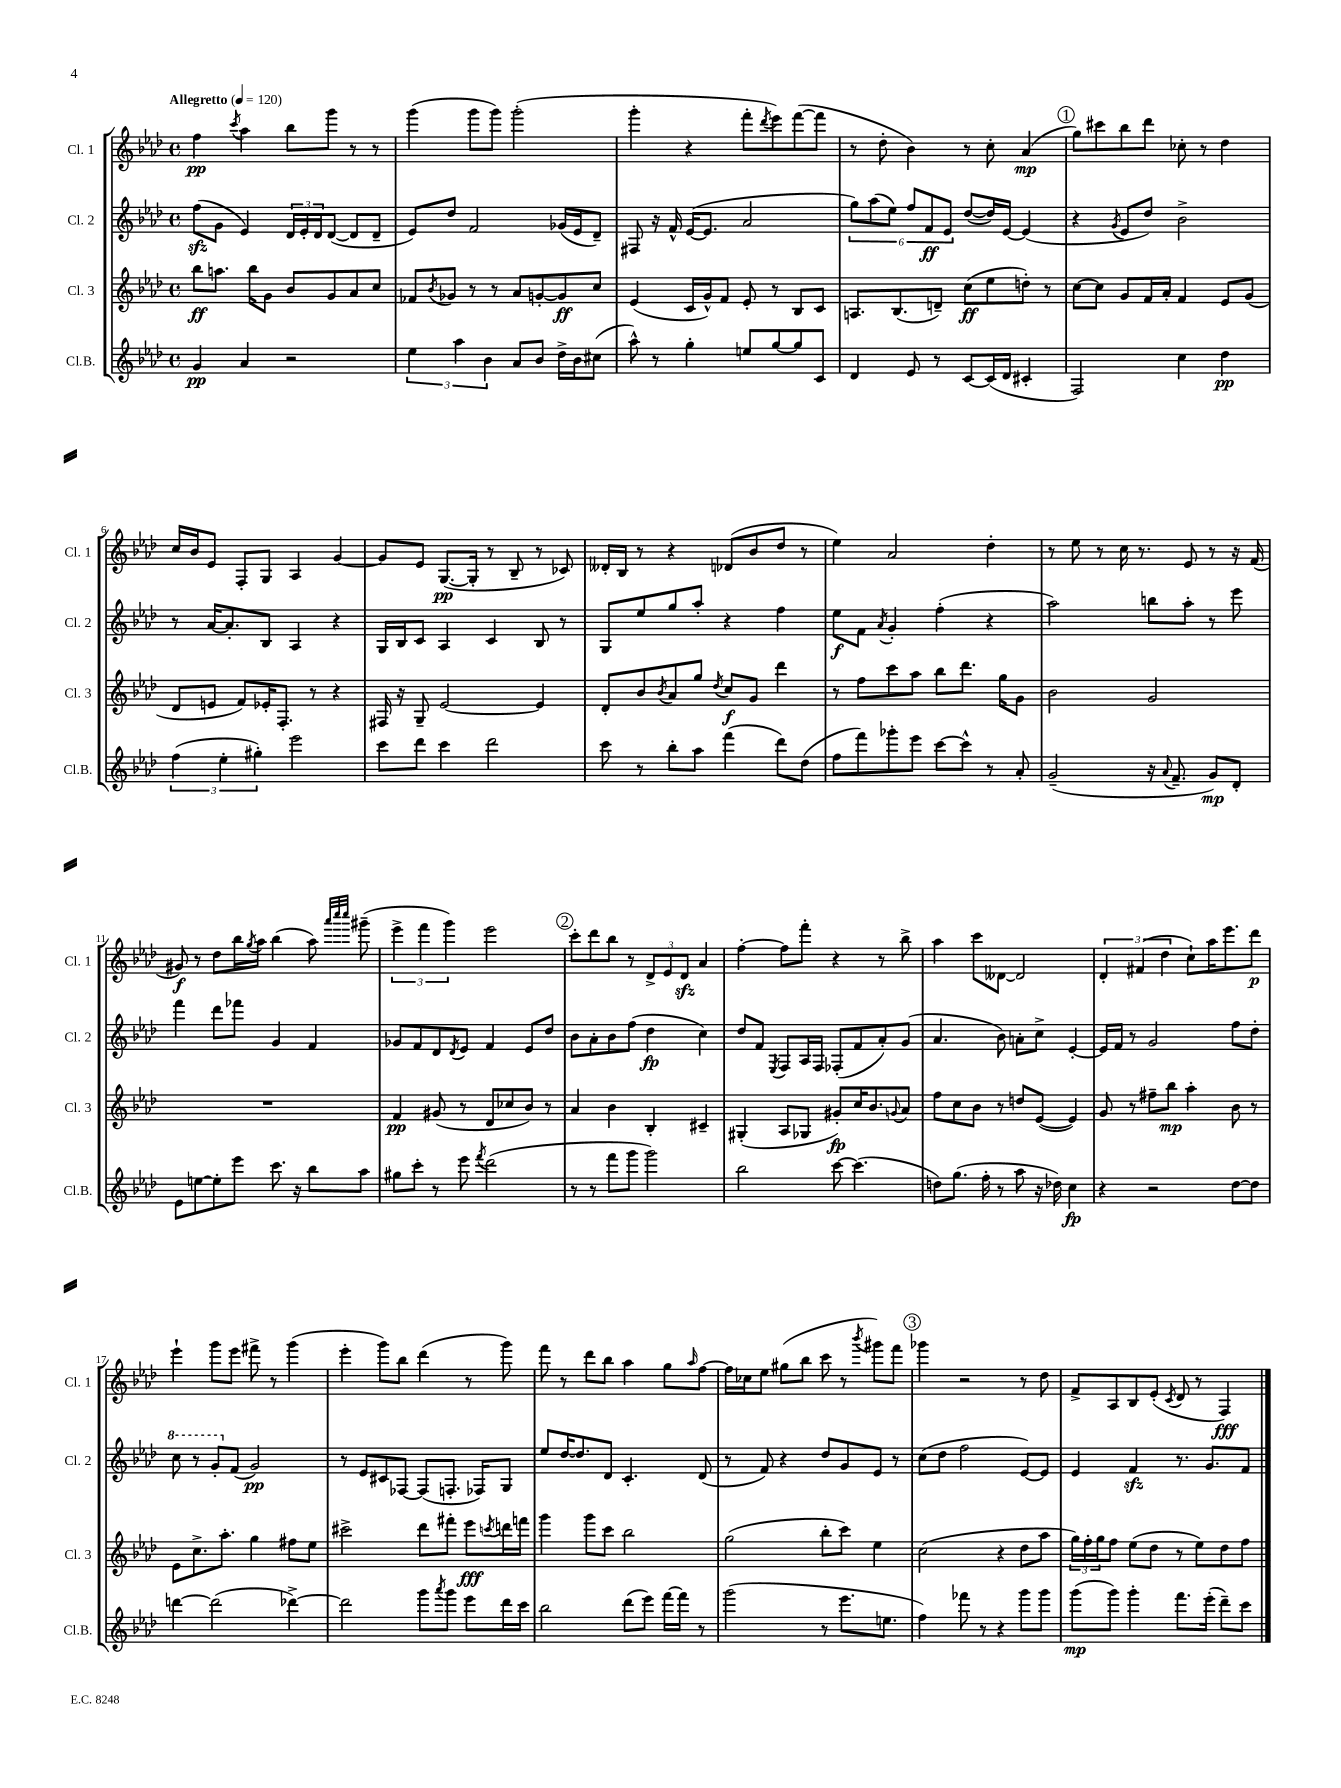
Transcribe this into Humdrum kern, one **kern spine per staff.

**kern	**kern	**kern	**kern
*staff4	*staff3	*staff2	*staff1
*clefG2	*clefG2	*clefG2	*clefG2
*k[b-e-a-d-]	*k[b-e-a-d-]	*k[b-e-a-d-]	*k[b-e-a-d-]
*M4/4	*M4/4	*M4/4	*M4/4
*met(c)	*met(c)	*met(c)	*met(c)
*MM120	*MM120	*MM120	*MM120
4g/	8bb-\L	(8ff\L	4ff\
.	8.aa\J	8g\J	.
.	.	.	8qccc/
4a-/	.	4e-/)	4aa-\
.	16bb-\LK	.	.
.	8g\J	.	.
2r	8b-/L	24d-/LL	8bb-\L
.	.	24e-'/	.
.	.	24d-/J	.
.	8g/	([8d-/J	8ggg\J
.	8a-/	8d-/]L	8r
.	8cc/J	8d-~/J	8r
=	=	=	=
6ee-\	8f-/L	8e-/L)	(4ggg\
.	8qb-/	.	.
.	8g-/J	8dd-/J	.
6aa-\	.	.	.
.	8r	2f/	8ggg\L
6b-\	.	.	.
.	8r	.	8ggg\J)
8a-/L	8a-/L	.	(2ggg'\
8b-/J	[8g'/	.	.
16dd-^\LL	8g/]	(16g-/LL	.
16b-\J	.	16e-/J	.
(8cc#\J	8cc/J	8d-~/J)	.
=	=	=	=
8aa-^^\)	(4e-/	8F#/	4ggg'\
8r	.	16r	.
.	.	16f^^/	.
4gg'\	16c/LL	([16e-/LK	4r
.	16g^^/J)	8.e-/]J	.
.	8f/J	.	.
8ee/L	8e-'/	2a-/	8fff'\L
.	.	.	8qddd-/
[8gg/	8r	.	8eee-\)
8gg/]	8B-/L	.	([8fff\
8c/J	8c/J	.	8fff\]J
=	=	=	=
4d-/	8.A/L	12gg\L)	8r
.	.	(12aa-\	.
.	.	.	8dd-'\
.	.	12ee-\J)	.
.	(8.B-/	.	.
8e-/	.	12ff/L	4b-\)
.	.	12f/	.
8r	8d~/J)	.	.
.	.	12e-/J	.
[8c/L	(8cc\L	([8dd-/L	8r
(16c/]L	8ee-\	16dd-/]L)	8cc'\
16d-/JJ	.	[16e-/JJ	.
4c#'/	8dd'\J)	(4e-/]	(4a-/
.	8r	.	.
=	=	=	=
2F/)	[8cc\L	4r	8gg\L)
.	8cc\]J	.	8ccc#\
.	.	8qg/	.
.	8g/L	8e-/L	8bb-\
.	16f/L	8dd-/J)	8ddd-\J
.	16a-'/JJ	.	.
4cc\	4f/	2b-^\	8cc-'\
.	.	.	8r
4dd-\	8e-/L	.	4dd-\
.	(8g/J	.	.
=	=	=	=
(6ff\	8d-/L	8r	16cc/LL
.	.	.	16b-/J
.	8e/J	[16a-/LK	8e-/J
6ee-'\	.	.	.
.	.	8.a-'/]	.
.	8f/L)	.	8F'/L
6gg#'\)	.	.	.
.	16e-'/K	8B-/J	8G/J
.	8.F'/J	.	.
2eee-\	.	4A-/	4A-/
.	8r	.	.
.	4r	4r	[4g/
=	=	=	=
8ccc\L	16F#/	16G/LL	8g/]L
.	16r	16B-/J	.
8ddd-\J	8G~/	8c/J	8e-/J
4ccc\	[2e-/	4A-/	([8.G/L
.	.	.	16G'/]Jk
2ddd-\	.	4c/	8r
.	.	.	8B-~/
.	4e-/]	8B-/	8r
.	.	8r	8c-/)
=	=	=	=
8ccc\	8d-'/L	8G/L	16d--'/LL
.	.	.	16B-/JJ
8r	8b-/	8ee-/	8r
.	8qb-/	.	.
8bb-'\L	8a-/	8gg/	4r
8aa-\J	8gg/J	8aa-'/J	.
.	8qdd-/	.	.
(4fff\	8cc/L	4r	(8d-/L
.	8g/J	.	8b-/
8ddd-\L)	4ddd-\	4ff\	8dd-/J
(8dd-\J	.	.	8r
=	=	=	=
8ff\L	8r	8ee-\L	4ee-\)
8fff\)	8ff\L	8f\J	.
.	.	8qa-/	.
8ggg-'\	8ccc\	4g'/	2a-/
8eee-\J	8aa-\J	.	.
[8ccc\L	8bb-\L	(4ff'\	.
8ccc^^\]J	8.ddd-\J	.	.
8r	.	4r	4dd-'\
.	16gg\LK	.	.
8a-'/	8g\J	.	.
=	=	=	=
(2g~/	2b-\	2aa-\)	8r
.	.	.	8ee-\
.	.	.	8r
.	.	.	16cc\
.	.	.	8.r
16r	2g/	8bb\L	.
8qqa-/	.	.	.
8.f~/	.	.	.
.	.	8aa-'\J	8e-/
8g/L)	.	8r	8r
8d-'/J	.	8eee-\	16r
.	.	.	(16f/
=	=	=	=
8e-\L	1r	4fff\	8g#/)
[8ee\	.	.	8r
8ee'\]	.	8ddd-\L	8dd-\L
8eee-\J	.	8fff-\J	16bb-\L
.	.	.	8qgg/
.	.	.	16aa-\JJ
8.ccc\	.	4g/	(4bb-\
16r	.	.	.
8bb-\L	.	4f/	8aa-\)
.	.	.	32qqaaa-/LLL
.	.	.	32qqcccc/
.	.	.	32qqcccc/JJJ
8aa-\J	.	.	(8ggg#~\
=	=	=	=
8gg#\L	4f/	8g-/L	6eee-^\
8ccc'\J	.	8f/	.
.	.	.	6fff\
8r	(8g#/	8d-/	.
.	.	.	6ggg\)
.	.	8qd-/	.
8eee-\	8r	8e-/J	.
8qfff/	.	.	.
(2ddd-\	8d-/L	4f/	2eee-\
.	8cc-/	.	.
.	8b-/J)	8e-/L	.
.	8r	8dd-/J	.
=	=	=	=
8r	4a-/	8b-\L	8ccc'\L
8r	.	8a-'\	8ddd-\
8fff\L	4b-\	8b-\	8bb-\J
8ggg\J	.	(8ff\J	8r
2ggg\)	4B-'/	4dd-\	12d-^/L
.	.	.	12e-/
.	.	.	12d-/J
.	4c#~/	4cc\)	4a-/
=	=	=	=
2bb-\	(4G#'/	8dd-/L	[4ff'\
.	.	8f/J	.
.	.	8qE-/	.
.	8A-/L	8F/L	8ff\]L
.	8G-/J	16A-/L	8fff'\J
.	.	16F/JJ	.
[8ccc\	8g#'/L)	(8F-'/L	4r
(4.ccc\]	16cc/K	8f/	.
.	8.b-/	.	.
.	.	8a-'/)	8r
.	8qqg/	.	.
.	8a-/J	(8g/J	8bb-^\
=	=	=	=
8dd\L)	8ff\L	4.a-/	4aa-\
(8.gg\J	8cc\	.	.
.	8b-\J	.	8ccc\L
16ff'\	.	.	.
8r	8r	8b-\)	[8d--\J
8aa-\	8dd/L	8a'\L	2d--/]
16r	([8e-/J	8cc^\J	.
16dd-\)	.	.	.
4cc\	4e-/])	[4e-'/	.
=	=	=	=
4r	8g/	16e-/]LL	6d-'/
.	.	16f/JJ	.
.	8r	8r	.
.	.	.	(6f#/
2r	8ff#~\L	2g/	.
.	.	.	6dd-\
.	8bb-\J	.	.
.	4aa-'\	.	8cc`\L)
.	.	.	16aa-\K
.	.	.	8.eee-\
[8dd-\L	8b-\	8ff\L	.
8dd-\]J	8r	8dd-'\J	8ddd-\J
=	=	=	=
[4ddd\	8e-\L	8ccc\	4eee-`\
.	8.cc^\	8r	.
(2ddd\]	.	8gg'/L	8ggg\L
.	8.aa-'\J	.	.
.	.	(8f/J	8eee-\J
.	4gg\	2g/)	8fff#^\
.	.	.	8r
[4ddd-^\)	8ff#\L	.	(4ggg\
.	8ee-\J	.	.
=	=	=	=
2ddd-\]	2ccc#^\	8r	4eee-'\
.	.	8e-/L	.
.	.	8c#/	8ggg\L)
.	.	[8F-/J	8bb-\J
8ggg\L	8ddd-\L	(8F-/]L	(4ddd-\
8qaaa-/	.	.	.
8ggg\J	8fff#'\J	8.F'/J	.
8eee-\L	8eee-\L	.	8r
.	.	16F-/LK)	.
.	8qccc/	.	.
16ddd-\L	16ddd\L	8G/J	8ggg\)
16ccc\JJ	16fff\JJ	.	.
=	=	=	=
2bb-\	4ggg\	8ee-/L	8fff\
.	.	[16dd-/K	8r
.	.	8.dd-/]	.
.	8ggg\L	.	8ddd-\L
.	8ccc\J	8d-/J	8bb-\J
(8ddd-\L	2bb-\	4.c'/	4aa-\
8eee-\J)	.	.	.
[16fff\LL	.	.	8gg\L
16fff\]JJ	.	.	.
.	.	.	16qqaa-/
8r	.	(8d-/	[8ff\J
=	=	=	=
(2ggg\	(2gg\	8r	16ff\]LL
.	.	.	16cc-\J
.	.	8f/)	8ee-\J
.	.	4r	(8gg#\L
.	.	.	8bb-\J
8r	8bb-'\L	8dd-/L	8ccc\
8.eee-\L	8ccc\J)	8g/	8r
.	.	.	8qbbb-/
.	4ee-\	8e-/J	8ggg#\L)
8.ee\J	.	.	.
.	.	8r	8fff\J
=	=	=	=
4ff\)	(2cc\	(8cc\L	4ggg-\
.	.	8dd-\J	.
8fff-\	.	2ff\	2r
8r	.	.	.
4r	4r	.	.
8ggg\L	8dd-\L	[8e-/L)	8r
8ggg\J	8aa-\J	8e-/]J	8dd-\
=	=	=	=
(8ggg\L	24gg\LL)	4e-/	8f^/L
.	24ff'\	.	.
.	24gg\J	.	.
8ggg\J)	8ff\J	.	8A-/
4ggg'\	(8ee-\L	4f/	8B-/
.	8dd-\J	.	(8e-'/J
.	.	.	8qc/
8.fff\L	8r	8.r	8d-/
.	8ee-\L)	.	8r
(16eee-'\Jk	.	8.g/L	.
8ddd-~\L)	8dd-\	.	4F/)
8ccc\J	8ff\J	8f/J	.
==	==	==	==
*-	*-	*-	*-
